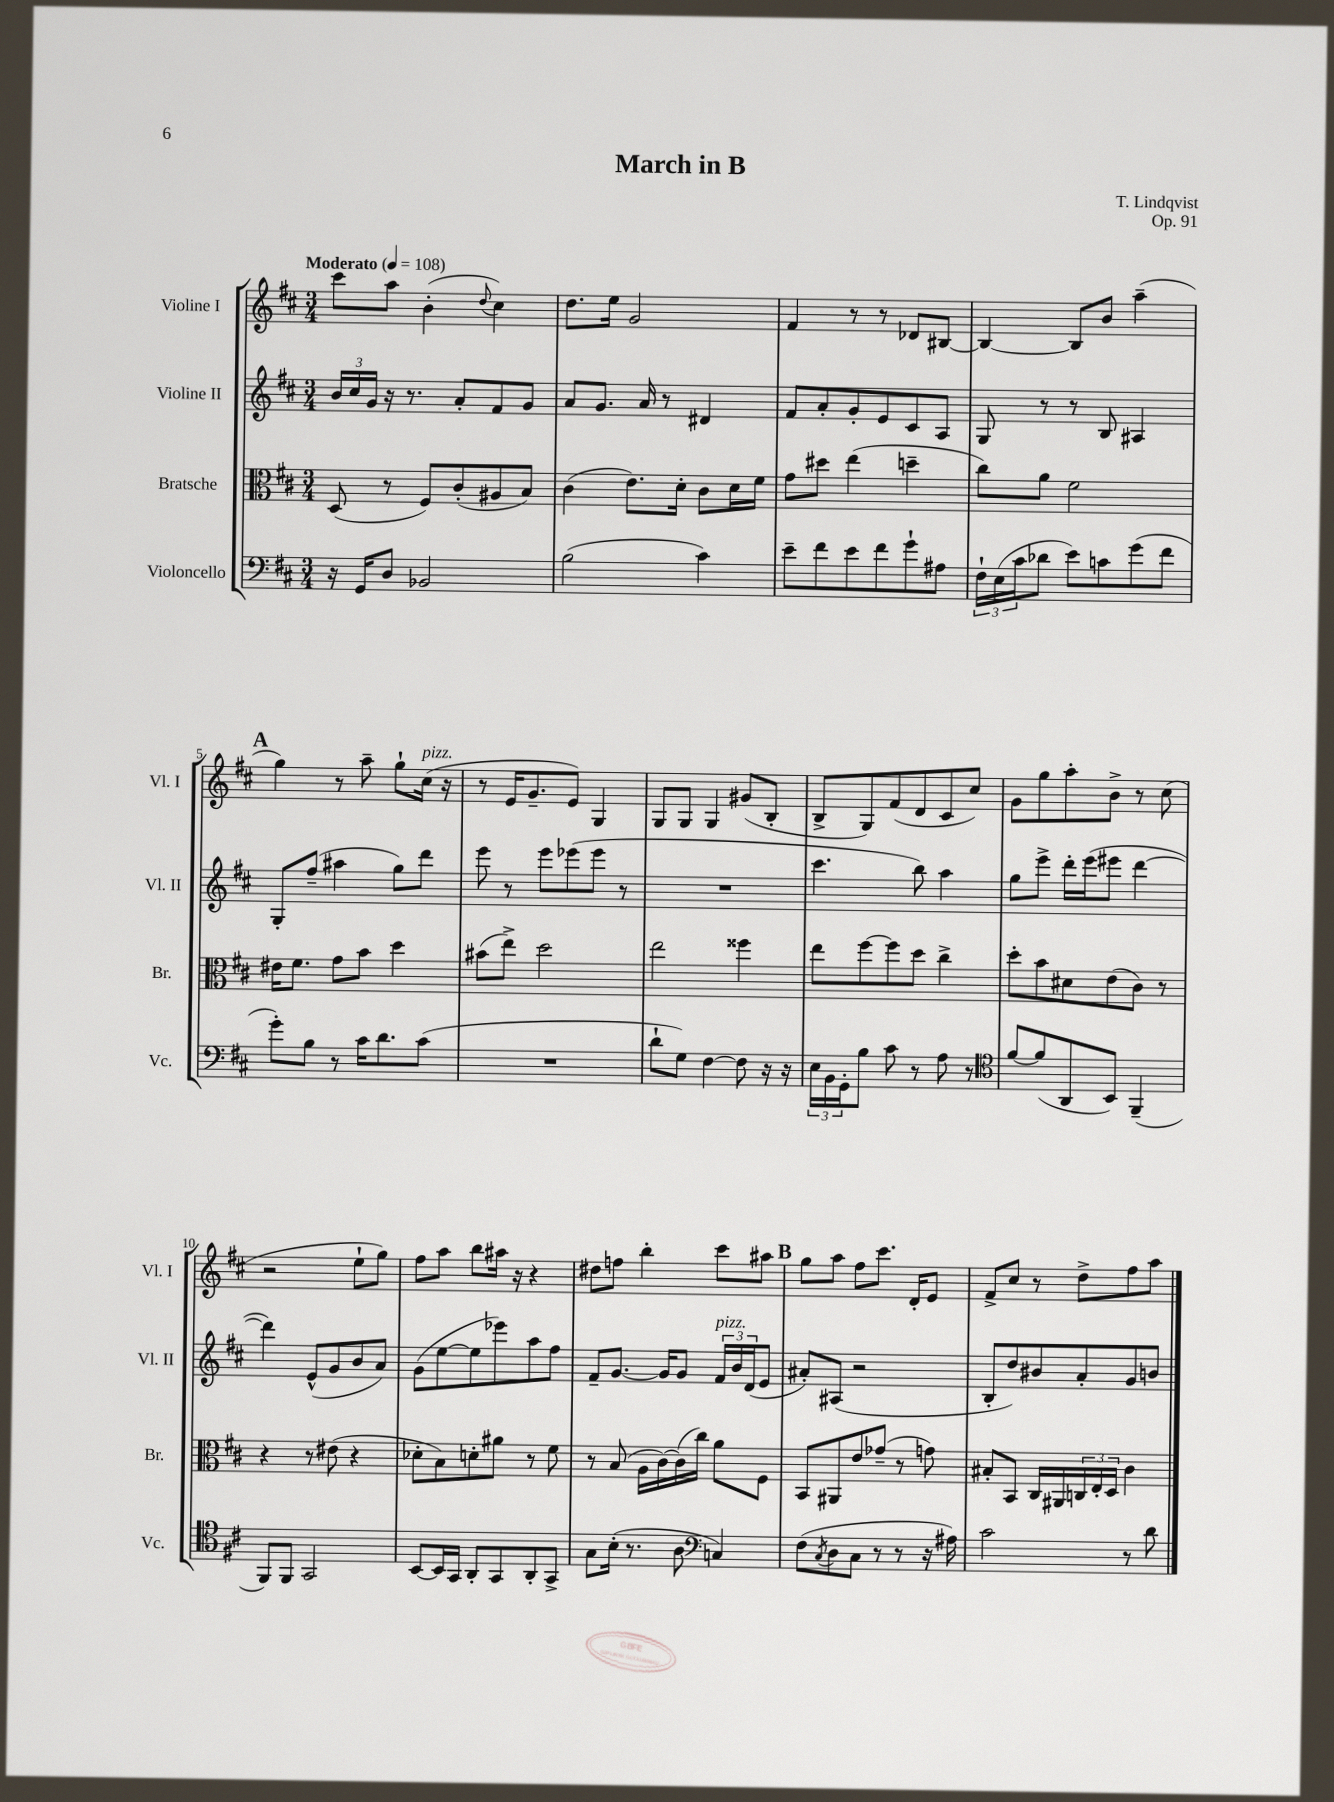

**kern	**kern	**kern	**kern
*staff4	*staff3	*staff2	*staff1
*clefF4	*clefC3	*clefG2	*clefG2
*k[f#c#]	*k[f#c#]	*k[f#c#]	*k[f#c#]
*M3/4	*M3/4	*M3/4	*M3/4
*MM108	*MM108	*MM108	*MM108
16r	(8D	24b	8ccc#
.	.	24cc#	.
16GG	.	.	.
.	.	24g	.
8D	8r	16r	8aa
.	.	8.r	.
2BB-	8F#)	.	(4b'
.	(8c#'	8a'	.
.	.	.	8qqdd
.	8A#	8f#	4cc#)
.	8B)	8g	.
=	=	=	=
(2B	(4c#	8a	8.dd
.	.	8.g	.
.	.	.	16ee
.	8.e)	.	2g
.	.	16a	.
.	.	8r	.
.	16d'	.	.
4c#)	8c#	4d#	.
.	16d	.	.
.	16f#	.	.
=	=	=	=
8e~	8g	8f#	4f#
8f#	8dd#	8a'	.
8e	(4ee	8g'	8r
8f#	.	8e	8r
8g`	4dd~	8c#	8d-
8A#	.	8A	[8B#
=	=	=	=
24F#`	8cc#)	8G	4B#_
(24E	.	.	.
24c#	.	.	.
8d-	8a	8r	.
8e)	2f#	8r	8B#]
8c	.	8B	8b
(8g	.	4A#	(4aa~
8f#	.	.	.
=	=	=	=
8g')	16e#	8G'	4gg)
.	8.f#	.	.
8B	.	(8ff#~	.
8r	8g	4aa#	8r
16c#	8b	.	8aa~
8.d	.	.	.
.	4dd	8gg)	8gg`
(8c#	.	8ddd	(16cc#
.	.	.	16r
=	=	=	=
2.r	(8b#	8eee	8r
.	8ee^)	8r	16e
.	.	.	8.g~
.	2dd	8eee	.
.	.	(8eee-	8e)
.	.	8eee-	4G
.	.	8r	.
=	=	=	=
8d`	2ee	2.r	8G
8G)	.	.	8G
[4F#	.	.	4G
8F#]	4ff##	.	(8g#
16r	.	.	8B'
16r	.	.	.
=	=	=	=
24E	8ee	4.ccc#	8B^
24BB	.	.	.
24GG'	.	.	.
8B	[8ff#	.	8G)
8c#	8ff#]	.	(8f#
8r	8dd	8bb)	8d
8A	4cc#^	4aa	8c#
8r	.	.	8cc#)
=	=	=	=
*clefC4	*	*	*
[8f#	8dd'	8gg	8g
(8f#]	8b	8eee^	8gg
8AA	8d#	16ddd'	8aa'
.	.	(16eee	.
8BB)	(8e	8eee#	8b^
(4FF#~	8c#)	[4ddd	8r
.	8r	.	(8cc#
=	=	=	=
8FF#)	4r	4ddd])	2r
8FF#	.	.	.
2GG	8r	(8e^^	.
.	(8e#	8g	.
.	4r	8b	8ee`
.	.	8a)	8gg)
=	=	=	=
[8BB	8d-'	(8g	8ff#
16BB]	8B)	[8ee	8aa
16GG	.	.	.
8AA'	8d'	8ee]	8bb
8GG	8a#	8eee-)	16aa#
.	.	.	16r
8AA'	8r	8aa	4r
8GG^	8f#	8ff#	.
=	=	=	=
8G	8r	8f#~	8dd#
(16B'	(8B	[8.g	8ff
8.r	.	.	.
.	16A	.	4bb'
.	[16c#)	16g]	.
8A	(16c#]	8g	.
.	16cc#)	.	.
*clefF4	*	*	*
4C)	8a	24f#	8ccc#
.	.	24b	.
.	.	(24d	.
.	8F#	8e	8aa#
=	=	=	=
(8F#	8BB	8a#')	8gg
8qC#	.	.	.
8D	8AA#	(8A#	8aa
8C#	8e	2r	8ff#
8r	(8g-~	.	8.ccc#
8r	8r	.	.
.	.	.	16d'
16r	8g)	.	8e
16A#)	.	.	.
=	=	=	=
2c#	8B#'	8B'	8f#^
.	8BB	8dd)	8cc#
.	16C#	8b#	8r
.	16AA#	.	.
.	24C	8a'	8dd^
.	24E'	.	.
.	24D	.	.
8r	4c#	8g	8ff#
8d	.	8b	8aa
==	==	==	==
*-	*-	*-	*-
